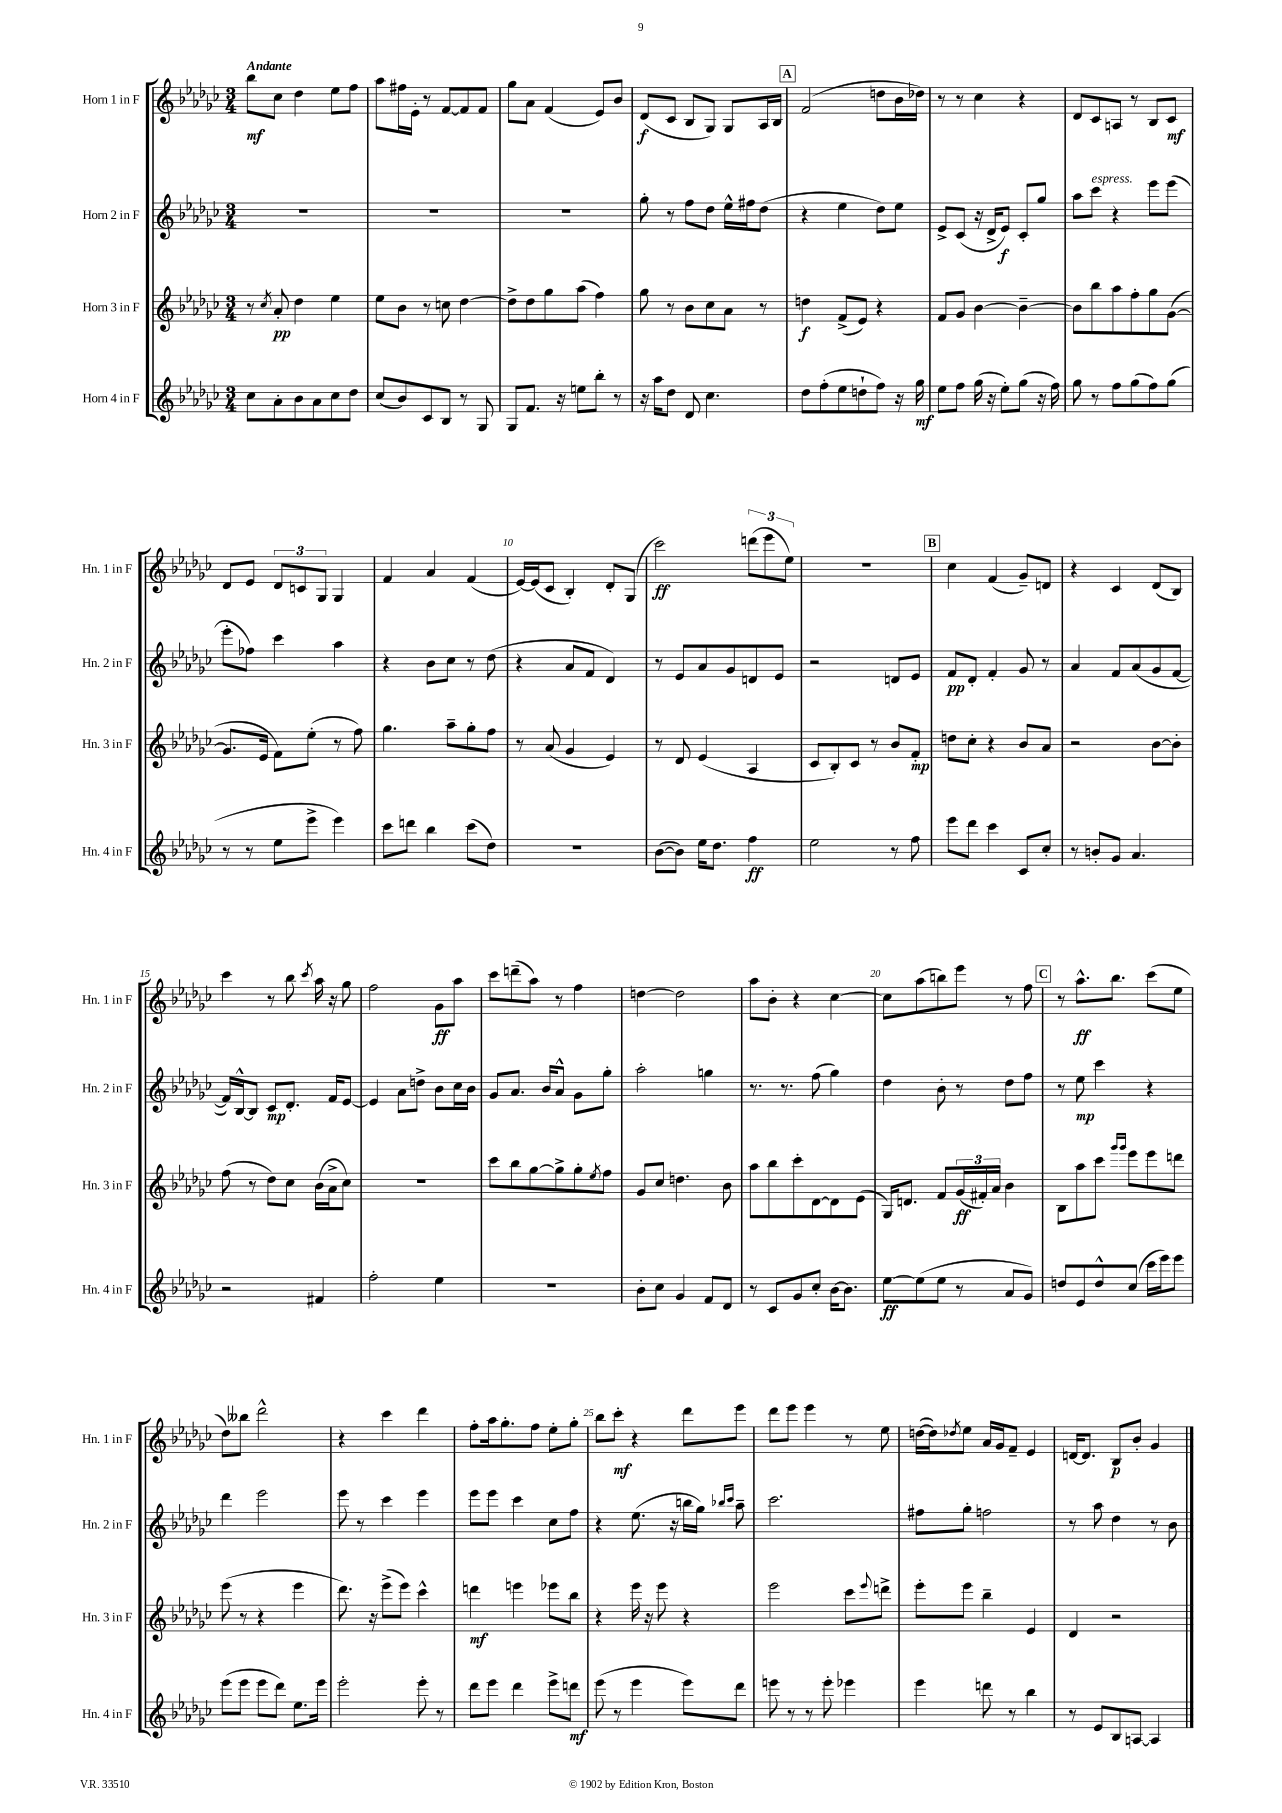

**kern	**dynam	**kern	**dynam	**kern	**dynam	**kern	**dynam
*part4	*part4	*part3	*part3	*part2	*part2	*part1	*part1
*staff4	*staff4	*staff3	*staff3	*staff2	*staff2	*staff1	*staff1
*I"Horn 4 in F	*	*I"Horn 3 in F	*	*I"Horn 2 in F	*	*I"Horn 1 in F	*
*I'Hn. 4 in F	*	*I'Hn. 3 in F	*	*I'Hn. 2 in F	*	*I'Hn. 1 in F	*
*clefG2	*	*clefG2	*	*clefG2	*	*clefG2	*
*k[b-e-a-d-g-c-]	*	*k[b-e-a-d-g-c-]	*	*k[b-e-a-d-g-c-]	*	*k[b-e-a-d-g-c-]	*
*M3/4	*	*M3/4	*	*M3/4	*	*M3/4	*
=1	=1	=1	=1	=1	=1	=1	=1
!	!	!	!	!	!	!LO:TX:a:B:t=Andante	!
8cc-\L	.	8r	.	2.r	.	8bb-\L	mf
.	.	8qcc-/	.	.	.	.	.
8a-'\	.	8a-'/	pp	.	.	8cc-\J	.
8b-\	.	4dd-\	.	.	.	4dd-\	.
8a-\	.	.	.	.	.	.	.
8cc-\	.	4ee-\	.	.	.	8ee-\L	.
8dd-\J	.	.	.	.	.	8ff\J	.
=2	=2	=2	=2	=2	=2	=2	=2
(8cc-/L	.	8ee-\L	.	2.r	.	8aa-\L	.
8b-/)	.	8b-\J	.	.	.	16ff#X\L	.
.	.	.	.	.	.	16e-'\JJ	.
8c-/	.	8r	.	.	.	8r	.
8B-/J	.	8ccn\	.	.	.	[8f/L	.
8r	.	[4dd-\	.	.	.	8f/]	.
8G-/	.	.	.	.	.	8f/J	.
=3	=3	=3	=3	=3	=3	=3	=3
8G-/L	.	8dd-^\L]	.	2.r	.	8gg-\L	.
8.f/J	.	8dd-\	.	.	.	8a-\J	.
.	.	8gg-\	.	.	.	(4f/	.
16r	.	.	.	.	.	.	.
8een\L	.	(8aa-\J	.	.	.	.	.
8bb-'\J	.	4ff\)	.	.	.	8e-/L)	.
8r	.	.	.	.	.	8b-/J	.
=4	=4	=4	=4	=4	=4	=4	=4
16r	.	8gg-\	.	8gg-'\	.	(8d-/L	f
16aa-\KL	.	.	.	.	.	.	.
8dd-\J	.	8r	.	8r	.	8c-/J	.
8d-/	.	8b-\L	.	8ff\L	.	8B-/L	.
4.cc-\	.	8cc-\	.	8dd-\J	.	8G-/J)	.
.	.	8a-\J	.	16ee-^^\LL	.	8G-/L	.
.	.	.	.	16ff#X\J	.	.	.
.	.	8r	.	(8dd-\J	.	16A-/L	.
.	.	.	.	.	.	16B-/JJ	.
!!LO:REH:place=s1:t=A
=5	=5	=5	=5	=5	=5	=5	=5
8dd-\L	.	4ddn\	f	4r	.	(2f/	.
(8ff'\	.	.	.	.	.	.	.
8ee-\	.	(8f^/L	.	4ee-\	.	.	.
8ddn`\	.	8e-/J)	.	.	.	.	.
8ff\J)	.	4r	.	8dd-\L)	.	8ddn\L	.
16r	.	.	.	8ee-\J	.	16b-\L	.
16gg-\	mf	.	.	.	.	16dd-X\JJ)	.
=6	=6	=6	=6	=6	=6	=6	=6
8ee-\L	.	8f/L	.	8e-^/L	.	8r	.
8ff\J	.	8g-/J	.	(8c-/J	.	8r	.
(16gg-\	.	[4b-\	.	16r	.	4cc-\	.
16r	.	.	.	16d-^/KL	.	.	.
8ee-'\L)	.	.	.	8e-/J)	f	.	.
(8gg-\J	.	4b-~\_	.	8c-'/L	.	4r	.
16r	.	.	.	8gg-/J	.	.	.
16ff\)	.	.	.	.	.	.	.
=7	=7	=7	=7	=7	=7	=7	=7
8gg-\	.	8b-\L]	.	8aa-\L	.	8d-/L	.
!	!	!	!	!LO:TX:a:i:t=espress.	!	!	!
8r	.	8bb-\	.	8ccc-\J	.	8c-/	.
8ff\L	.	8aa-\	.	4r	.	8An/J	.
(8gg-\	.	8ff'\	.	.	.	8r	.
8ff\)	.	8gg-\	.	8eee-\L	.	8B-/L	.
(8gg-\J	.	([8g-\J	.	(8eee-\J	.	8c-/J	mf
!!LO:LB:g=z
=8	=8	=8	=8	=8	=8	=8	=8
8r	.	8.g-/L]	.	8eee-'\L	.	8d-/L	.
8r	.	.	.	8ff-X\J)	.	8e-/J	.
.	.	16e-/Jk	.	.	.	.	.
8ee-\L	.	8f\L)	.	4ccc-\	.	12d-/L	.
.	.	.	.	.	.	12cn/	.
8eee-^\J	.	(8ee-'\J	.	.	.	.	.
.	.	.	.	.	.	12G-/J	.
4eee-\)	.	8r	.	4aa-\	.	4G-/	.
.	.	8ff\)	.	.	.	.	.
=9	=9	=9	=9	=9	=9	=9	=9
8ccc-\L	.	4.gg-\	.	4r	.	4f/	.
8dddn\J	.	.	.	.	.	.	.
4bb-\	.	.	.	8b-\L	.	4a-/	.
.	.	8aa-~\L	.	8cc-\J	.	.	.
(8ccc-\L	.	8gg-'\	.	8r	.	(4f/	.
8dd-\J)	.	8ff\J	.	(8dd-\	.	.	.
=10	=10	=10	=10	=10	=10	=10	=10
2.r	.	8r	.	4r	.	[16e-/LL)	.
.	.	.	.	.	.	(16e-/J]	.
.	.	(8a-/	.	.	.	8c-/J	.
.	.	4g-/	.	8a-/L	.	4B-'/)	.
.	.	.	.	8f/J	.	.	.
.	.	4e-/)	.	4d-/)	.	8d-'/L	.
.	.	.	.	.	.	(8G-/J	.
=11	=11	=11	=11	=11	=11	=11	=11
([8b-\L	.	8r	.	8r	.	2ccc-\)	ff
8b-\J])	.	8d-/	.	8e-/L	.	.	.
16ee-\KL	.	(4e-/	.	8a-/	.	.	.
8.dd-\J	.	.	.	.	.	.	.
.	.	.	.	8g-/	.	.	.
4ff\	ff	4A-/	.	8dn/	.	(12dddn\L	.
.	.	.	.	.	.	12eee-\	.
.	.	.	.	8e-/J	.	.	.
.	.	.	.	.	.	12ee-\J)	.
=12	=12	=12	=12	=12	=12	=12	=12
2ee-\	.	8c-/L	.	2r	.	2.r	.
.	.	8B-'/)	.	.	.	.	.
.	.	8c-/J	.	.	.	.	.
.	.	8r	.	.	.	.	.
8r	.	8b-/L	.	8dn/L	.	.	.
8ff\	.	8f'/J	mp	8e-/J	.	.	.
!!LO:REH:place=s1:t=B
=13	=13	=13	=13	=13	=13	=13	=13
8eee-\L	.	8ddn\L	.	8f/L	pp	4cc-\	.
8ddd-\J	.	8cc-'\J	.	8d-'/J	.	.	.
4ccc-\	.	4r	.	4f'/	.	(4f/	.
8c-/L	.	8b-/L	.	8g-/	.	8g-~/L)	.
8cc-'/J	.	8a-/J	.	8r	.	8dn/J	.
=14	=14	=14	=14	=14	=14	=14	=14
8r	.	2r	.	4a-/	.	4r	.
8bn'/L	.	.	.	.	.	.	.
8g-/J	.	.	.	8f/L	.	4c-/	.
4.a-/	.	.	.	(8a-/	.	.	.
.	.	[8b-\L	.	8g-/	.	(8d-/L	.
.	.	8b-'\J]	.	[8f/J	.	8B-/J)	.
!!LO:LB:g=z
=15	=15	=15	=15	=15	=15	=15	=15
2r	.	(8ff\	.	16f/LL])	.	4ccc-\	.
.	.	.	.	[16B-^^/J	.	.	.
.	.	8r	.	8B-/J]	.	.	.
.	.	8dd-\L)	.	8c-/L	mp	8r	.
.	.	8cc-\J	.	8.d-'/J	.	8bb-\	.
.	.	.	.	.	.	8qccc-/	.
4f#X/	.	(16b-\LL	.	.	.	16aa-\	.
.	.	16a-^\J	.	16f/KL	.	16r	.
.	.	8cc-\J)	.	[8e-/J	.	8gg-\	.
=16	=16	=16	=16	=16	=16	=16	=16
2ff'\	.	2.r	.	4e-/]	.	2ff\	.
.	.	.	.	8a-\L	.	.	.
.	.	.	.	8ddn^\J	.	.	.
4ee-\	.	.	.	8b-\L	.	8g-\L	ff
.	.	.	.	16cc-\L	.	8aa-\J	.
.	.	.	.	16b-\JJ	.	.	.
=17	=17	=17	=17	=17	=17	=17	=17
2.r	.	8ccc-\L	.	8g-/L	.	8ccc-\L	.
.	.	8bb-\	.	8.a-/J	.	(8dddn~\	.
.	.	[8gg-\	.	.	.	8aa-\J)	.
.	.	.	.	16b-/KL	.	.	.
.	.	8gg-^\]	.	8a-^^/J	.	8r	.
.	.	8gg-'\	.	8g-\L	.	4ff\	.
.	.	8qee-/	.	.	.	.	.
.	.	8ff\J	.	8gg-'\J	.	.	.
=18	=18	=18	=18	=18	=18	=18	=18
8b-'\L	.	8g-/L	.	2aa-'\	.	[4ddn\	.
8cc-\J	.	8cc-/J	.	.	.	.	.
4g-/	.	4.ddn\	.	.	.	2dd\]	.
8f/L	.	.	.	4ggn\	.	.	.
8d-/J	.	8b-\	.	.	.	.	.
=19	=19	=19	=19	=19	=19	=19	=19
8r	.	8aa-\L	.	8.r	.	8aa-\L	.
8c-/L	.	8bb-\	.	.	.	8b-'\J	.
.	.	.	.	8.r	.	.	.
8g-/	.	8ccc-'\	.	.	.	4r	.
8cc-'/J	.	[8d-\	.	(8ff\	.	.	.
[16b-\KL	.	8d-\]	.	4gg-\)	.	[4cc-\	.
8.b-\J]	.	.	.	.	.	.	.
.	.	(8e-\J	.	.	.	.	.
=20	=20	=20	=20	=20	=20	=20	=20
[8ee-\L	ff	16G-/KL)	.	4dd-\	.	8cc-\L]	.
.	.	8.dn/J	.	.	.	.	.
(8ee-\]	.	.	.	.	.	(8aa-\	.
8ee-\J	.	8f/L	.	8b-'\	.	8bbn\)	.
8r	.	(24g-/L	ff	8r	.	8eee-\J	.
.	.	24f#X'/)	.	.	.	.	.
.	.	24a-/JJ	.	.	.	.	.
8a-/L	.	4b-\	.	8dd-\L	.	8r	.
8g-/J)	.	.	.	8ff\J	.	8ff\	.
!!LO:REH:place=s1:t=C
=21	=21	=21	=21	=21	=21	=21	=21
8ddn/L	.	8B-\L	.	8r	.	8r	.
8e-/	.	8aa-\	.	8ee-\	mp	8.aa-^^\L	ff
8dd^^/	.	8ccc-\J	.	4ccc-\	.	.	.
.	.	.	.	.	.	8.bb-\J	.
.	.	16qqggg-/LL	.	.	.	.	.
.	.	16qqggg-/JJ	.	.	.	.	.
(8cc-/J	.	8eee-\L	.	.	.	.	.
16ccc-\LL	.	8eee-\	.	4r	.	(8ccc-\L	.
16eee-\J)	.	.	.	.	.	.	.
8eee-\J	.	8dddn\J	.	.	.	8ee-\J	.
!!LO:LB:g=z
=22	=22	=22	=22	=22	=22	=22	=22
(8eee-\L	.	(8eee-\	.	4ddd-\	.	8dd-\L)	.
8eee-\J	.	8r	.	.	.	8bb--X\J	.
8eee-\L	.	4r	.	2eee-\	.	2ddd-^^\	.
8ddd-\J)	.	.	.	.	.	.	.
8.ee-\L	.	4eee-\	.	.	.	.	.
16eee-\Jk	.	.	.	.	.	.	.
=23	=23	=23	=23	=23	=23	=23	=23
2eee-'\	.	8.ddd-\)	.	8eee-\	.	4r	.
.	.	.	.	8r	.	.	.
.	.	16r	.	.	.	.	.
.	.	(8eee-^\L	.	4ccc-\	.	4ccc-\	.
.	.	8eee-\J)	.	.	.	.	.
8eee-'\	.	4ccc-^^\	.	4eee-\	.	4ddd-\	.
8r	.	.	.	.	.	.	.
=24	=24	=24	=24	=24	=24	=24	=24
8ddd-\L	.	4dddn\	mf	8eee-\L	.	8ff'\L	.
8eee-\J	.	.	.	8eee-\J	.	16aa-\k	.
.	.	.	.	.	.	8.gg-'\	.
4ddd-\	.	4eeen\	.	4ccc-\	.	.	.
.	.	.	.	.	.	8ff\J	.
8eee-^\L	.	8eee-X\L	.	8cc-\L	.	8ee-'\L	.
8dddn\J	mf	8bb-\J	.	8ff\J	.	8gg-'\J	.
=25	=25	=25	=25	=25	=25	=25	=25
(8eee-\	.	4r	.	4r	.	8bb-\L	.
8r	.	.	.	.	.	8ccc-'\J	mf
4eee-\	.	16eee-\	.	(8.ee-\	.	4r	.
.	.	16r	.	.	.	.	.
.	.	8eee-\	.	.	.	.	.
.	.	.	.	16r	.	.	.
8eee-\L)	.	4r	.	16bbn\LL	.	8ddd-\L	.
.	.	.	.	16gg-\JJ)	.	.	.
.	.	.	.	16qqbb-X/LL	.	.	.
.	.	.	.	16qqccc-/JJ	.	.	.
8ddd-\J	.	.	.	8aa-~\	.	8eee-\J	.
=26	=26	=26	=26	=26	=26	=26	=26
8eeen\	.	2eee-\	.	2.ccc-\	.	8ddd-\L	.
8r	.	.	.	.	.	8eee-\J	.
8r	.	.	.	.	.	4eee-\	.
8eee'\	.	.	.	.	.	.	.
4eee-X\	.	8ccc-\L	.	.	.	8r	.
.	.	8qqeee-/	.	.	.	.	.
.	.	8dddn^\J	.	.	.	8ee-\	.
=27	=27	=27	=27	=27	=27	=27	=27
4eee-\	.	8eee-'\L	.	8ff#X\L	.	([16ddn\LL	.
.	.	.	.	.	.	16dd\J])	.
.	.	.	.	.	.	8qdd-X/	.
.	.	8eee-\J	.	8gg-'\J	.	8ee-\J	.
8dddn\	.	4bb-~\	.	2ffn\	.	16a-/LL	.
.	.	.	.	.	.	16g-/J	.
8r	.	.	.	.	.	8f~/J	.
4bb-\	.	4e-/	.	.	.	4e-/	.
=28	=28	=28	=28	=28	=28	=28	=28
8r	.	4d-/	.	8r	.	[16dn/KL	.
.	.	.	.	.	.	8.d/J]	.
8e-/L	.	.	.	8aa-\	.	.	.
8B-/	.	2r	.	4dd-\	.	8B-/L	p
[8An/J	.	.	.	.	.	8b-'/J	.
4A/]	.	.	.	8r	.	4g-/	.
.	.	.	.	8b-\	.	.	.
==	==	==	==	==	==	==	==
*-	*-	*-	*-	*-	*-	*-	*-
